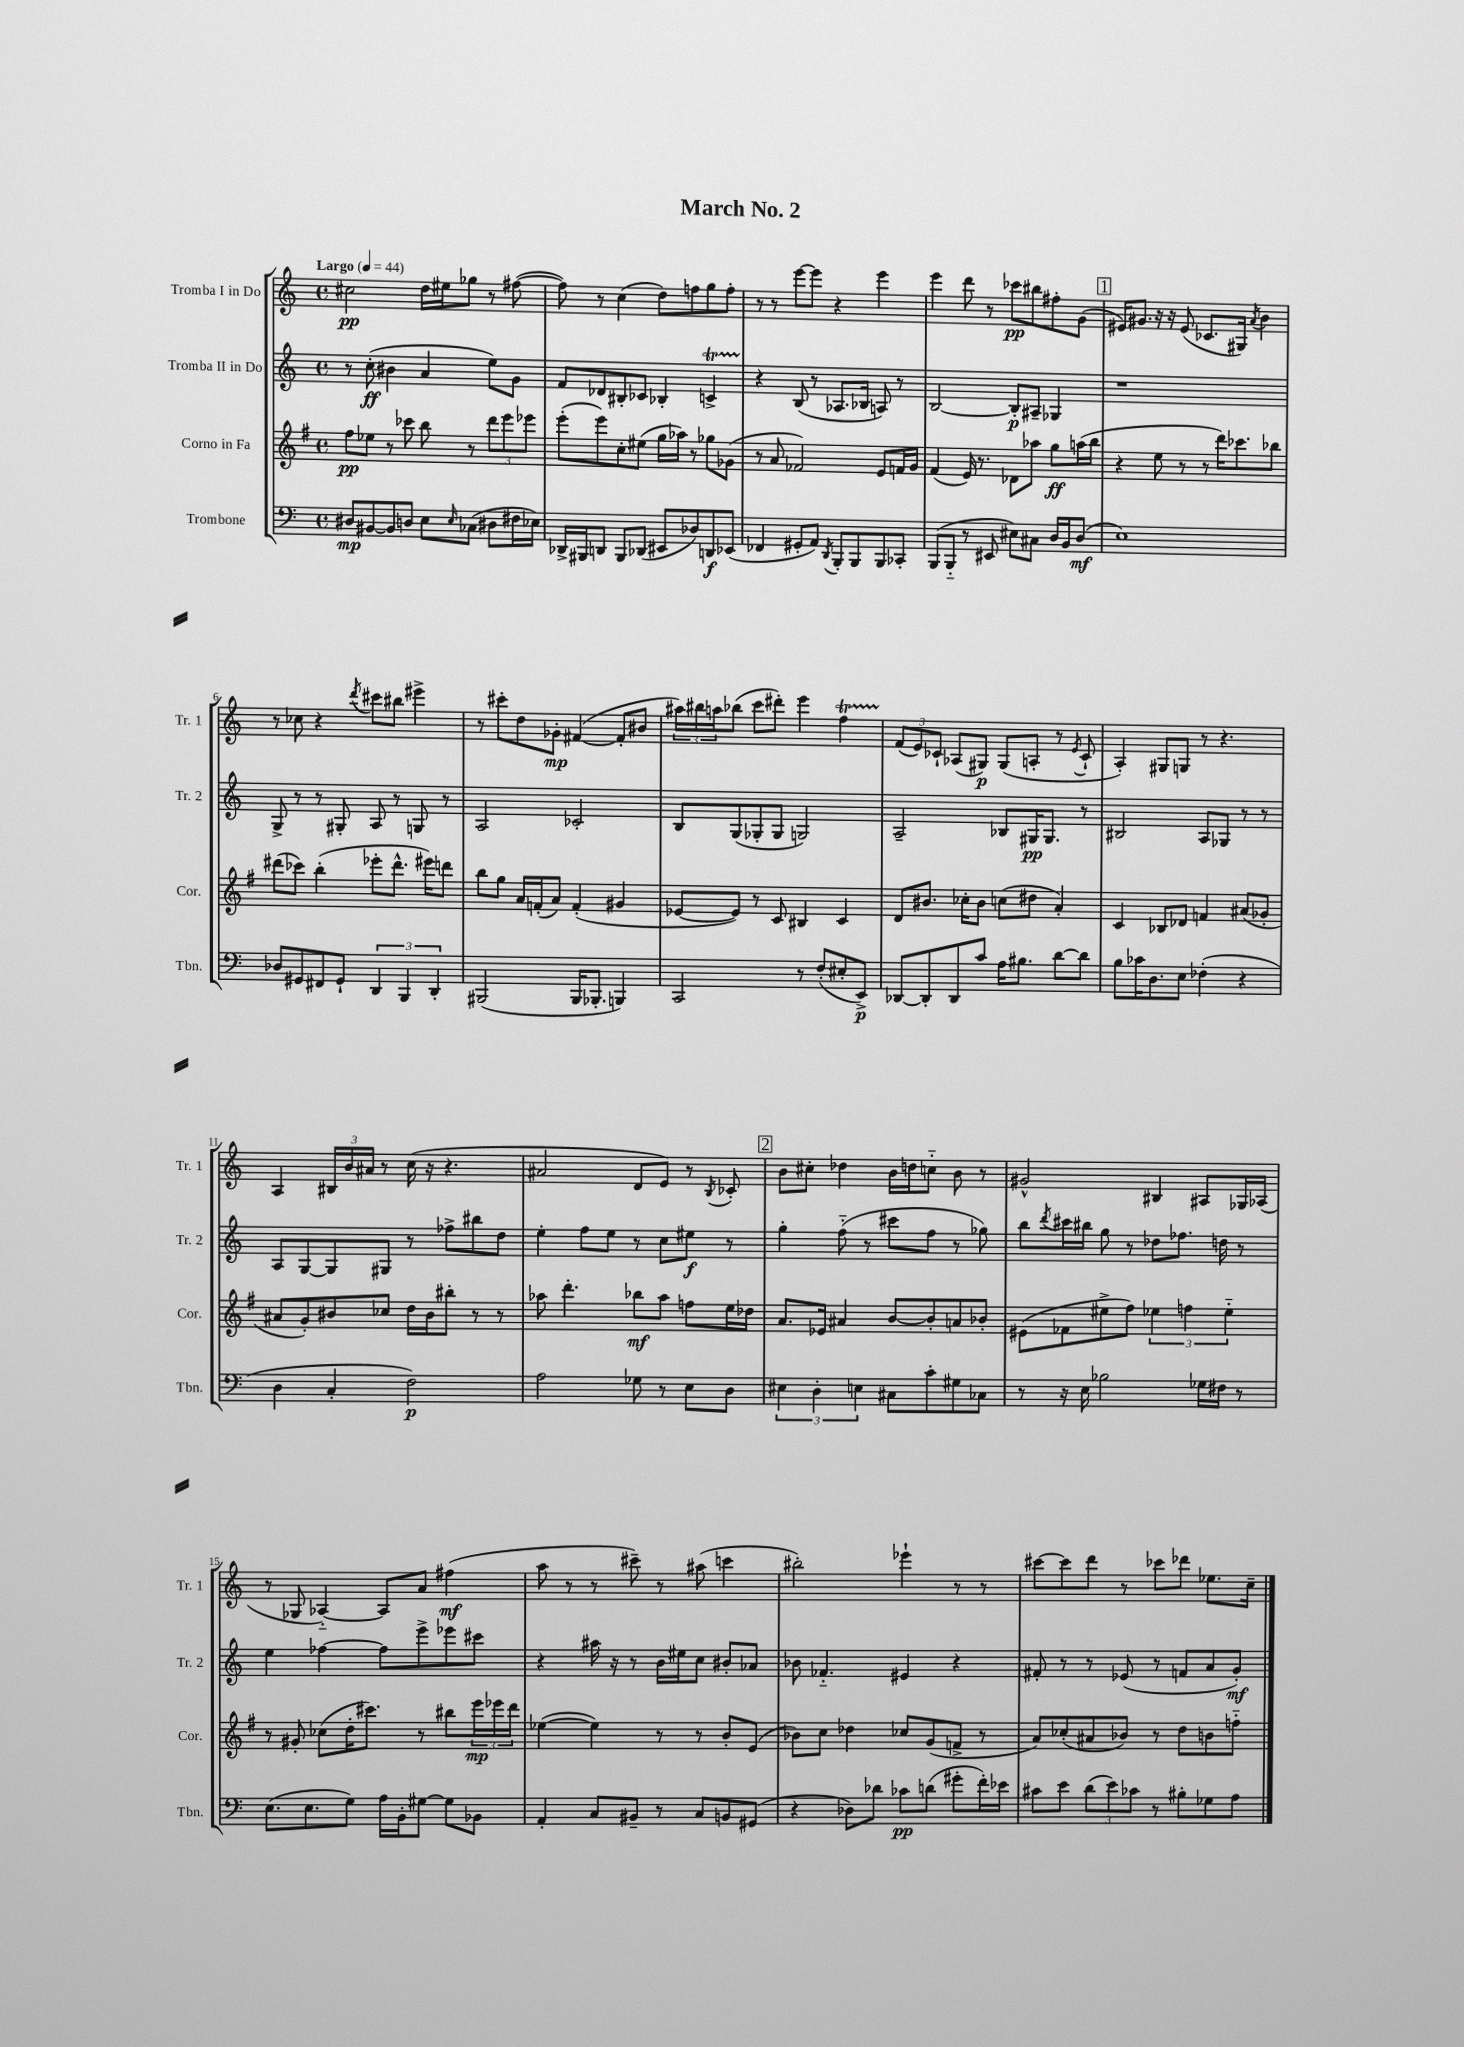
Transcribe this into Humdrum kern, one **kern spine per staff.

**kern	**kern	**kern	**kern
*staff4	*staff3	*staff2	*staff1
*clefF4	*clefG2	*clefG2	*clefG2
*k[]	*k[f#]	*k[]	*k[]
*M4/4	*M4/4	*M4/4	*M4/4
*met(c)	*met(c)	*met(c)	*met(c)
*MM44	*MM44	*MM44	*MM44
8D#/L	8ff#\L	8r	2cc#\
[8BB#/	8ee-\J	(8cc'\	.
8BB#/]	8r	4b#\	.
8D/J	8ccc-\	.	.
8E\L	8bb\	4a/	16dd\LL
.	.	.	16ee#\J
16qqE/	.	.	.
(8C-\J	8r	.	8gg-\J
8D#\L	12ddd\L	8ee\L)	8r
.	12eee\	.	.
16F#\L	.	8g\J	([8ff#\
.	12eee-\J	.	.
16E-\JJ)	.	.	.
=	=	=	=
16DD-^/LL	(8eee'\L	8f/L	8ff#\])
16BBB#/J	.	.	.
8DD/J	8eee\)	8d-/	8r
8BBB#/L	8cc'\	8B#'/	(4cc\
(8DD-/J	(8ee#\J	8c-/J	.
8EE#/L	16gg\LL	4B-'/	8dd\L)
.	16aa-\JJ)	.	.
8D-/)	8r	.	8ff\
8DD/	8gg-\L	4c^/	8gg\
(8EE-/J	(8g-\J	.	8ff'\J
=	=	=	=
4FF-/	8r	4r	8r
.	8a/	.	8r
8GG#'/L	2f-/)	(8B/	[8eee\L
8AA/J)	.	8r	8eee\]J
8qDD/	.	.	.
8BBB'/L	.	8.A-/L	4r
8BBB/	.	.	.
.	.	16B-/Jk	.
8BBB/	8e/L	8A/)	4eee\
8CC-'/J	16f/L	8r	.
.	16g/JJ	.	.
=	=	=	=
(8BBB/L	(4f#/	[2B/	4eee\
8BBB'~/J	.	.	.
8r	16e/)	.	8ddd\
.	8.r	.	.
8EE#/	.	.	8r
8E#\L)	8d-\L	8B'/]L	8ccc-\L
8C#\J	8aa-\J	8A#~/J	8bb#\
16D/LL	8gg\L	4G-/	8ff#'\
16BB/J	.	.	.
(8D/J	(16aa\L	.	(8g\J
.	16bb\JJ	.	.
=	=	=	=
1E)	4r	1r	16e#/LK)
.	.	.	8.g#/J
.	8ee\	.	16r
.	.	.	16r
.	8r	.	(8e#/
.	8r	.	8.c-/L
.	16ddd\LK)	.	.
.	8.ccc-\	.	16G#/Jk)
.	.	.	8qa/
.	.	.	4b\
.	8bb-\J	.	.
=	=	=	=
8D-/L	(8ddd#\L	8G^/	8r
8GG#/	8ccc-\J)	8r	8cc-\
8FF#/	(4bb'\	8r	4r
8GG#`/J	.	8G#'/	.
.	.	.	8qddd/
6DD/	8eee-'\L	8A/	8ccc#\L
.	8.ddd#^^\J	8r	8bb#\J
6BBB/	.	.	.
.	.	8G/	4eee#^\
.	16eee#\LK)	.	.
6DD'/	.	.	.
.	8ddd\J	8r	.
=	=	=	=
(2BBB#/	8bb\L	2A/	8r
.	8gg\J	.	8ccc#'\L
.	16a/LL	.	8dd\
.	(16f'/J	.	.
.	8a/J)	.	8g-'\J
16BBB#/LK	(4f'/	2c-'/	([4f#/
8.BBB-'/J	.	.	.
4BBB/)	4g#/	.	8f#'/]L
.	.	.	8b#/J
=	=	=	=
2CC/	[8e-/L	8B/L	24aa#\LL)
.	.	.	24bb#\
.	.	.	24aa\J
.	8e-/]J)	(8G/	(8bb-\J
.	8r	8G-'/	8ccc\L
.	8c/	8G-/J	8ddd#'\J)
8r	4B#/	2G/)	4eee\
(8F'/L	.	.	.
8E#'/	4c/	.	4ff\
8EE^/J)	.	.	.
=	=	=	=
[8DD-/L	8d/L	2A~/	(12f/L
.	.	.	12e/)
8DD-'/]	8.b#/J	.	.
.	.	.	12c-`/J
8DD-/	.	.	(8A-/L
.	16cc-'\LK	.	.
8c/J	8b#\J	.	8G#/J)
16A\LK	(8cc\L	8B-/L	(8G#/L
8.B#\J	.	.	.
.	8dd#\J	16G#/K	8A'/J
.	.	8.G#/J	.
[8d\L	4a'/)	.	8r
.	.	.	8qe/
8d\]J	.	8r	8c-`/
=	=	=	=
8B\L	4c/	2B#/	4A'/)
16c-\K	.	.	.
8.D\	.	.	.
.	8B-/L	.	8G#/L
8E\J	8d-/J	.	8G/J
(4F-'\	4f/	8A/L	8r
.	.	8G-/J	4.r
4r	(8a#/L	8r	.
.	8g-'/J	8r	.
=	=	=	=
4D\	8a#/L	8A/L	4A/
.	8g'/)	[8G/	.
4C'/	8b#/	8G/]	24B#/LL
.	.	.	24b/
.	.	.	24a#/JJ
.	8cc-/J	8G#/J	8r
2F\)	16dd\LL	8r	(16cc\
.	16b#\J	.	16r
.	8bb#'\J	8ff-^\L	4.r
.	8r	8bb#\	.
.	8r	8dd\J	.
=	=	=	=
2A\	8aa-\	4ee'\	2a#/
.	4.ddd'\	.	.
.	.	8ff\L	.
.	.	8ee\J	.
8G-\	8bb-\L	8r	8d/L
8r	8aa-\J	8cc\L	8e/J)
8E\L	8ff\L	8ee#\J	8r
.	.	.	8qB/
8D\J	16ee\L	8r	8c-'/
.	16dd-\JJ	.	.
=	=	=	=
6E#\	8.a/L	4gg'\	8b\L
.	.	.	8cc#'\J
6D'\	.	.	.
.	16e-/Jk	.	.
.	4a#/	(8ff'~\	4dd-\
6E\	.	.	.
.	.	8r	.
8C#\L	[8b/L	8ccc#\L	16b\LL
.	.	.	16dd\J
8c'\	8b'/]	8ff\J	8cc'~\J
8G#\	8a/	8r	8b\
8C-\J	8b-'/J	8gg-\)	8r
=	=	=	=
8r	(8e#\L	8bb\L	2g#^^/
.	.	8qddd/	.
16r	8f-\	16ccc#\L	.
16E\	.	16bb#\JJ	.
2B-\	8ee#^\	8gg\	.
.	8ff#\J)	8r	.
.	6ee-\	8dd-\L	4B#/
.	.	8.ff-\J	.
.	6ff\	.	.
16G-\LL	.	.	8A#/L
16F#\JJ	.	16dd\	.
.	6ee-'~\	.	.
8r	.	8r	16G-/L
.	.	.	(16A-/JJ
=	=	=	=
(8.E\L	8r	4ee\	8r
.	8g#'/	.	8G-/
8.E\	.	.	.
.	(8cc-\L	[4ff-\	[4A-'~/)
8G\J)	16dd'\K	.	.
.	8.ccc#\J)	.	.
16A\LL	.	8ff-\]L	8A-/]L
16BB'\J	.	.	.
[8G#\J	8r	8eee^\	8a/J
8G#\]L	8bb#\L	8eee-\	(4ff#\
8BB-\J	24eee\L	8ccc#\J	.
.	24eee-\	.	.
.	24ddd\JJ	.	.
=	=	=	=
4AA'/	([4ee-\	4r	8aa\
.	.	.	8r
8C/L	4ee-\])	16aa#\	8r
.	.	16r	.
8BB#~/J	.	8r	8ccc#~\)
8r	8r	16b\LL	8r
.	.	16ee#\J	.
8C/L	8r	8cc\J	(8aa#\
8BB/	8b'/L	8b#'/L	4ccc\
(8GG#/J	(8e/J	8a-/J	.
=	=	=	=
4r	8b-\L)	8b-\	2bb#'\)
.	8cc\J	4.f-'~/	.
8D-\L)	4dd-\	.	.
8d-\J	.	.	.
8c-\L	8cc-/L	4e#/	4eee-`\
(8d\J	(8g/	.	.
8g#'\L	8f^/J	4r	8r
16f'\L)	8r	.	8r
16e-\JJ	.	.	.
=	=	=	=
8c#\L	8a/L)	8f#'/	[8ccc#\L
8e\J	(8cc-'/	8r	8ccc#\]
(12d\L	8a#/	8r	8ddd\J
12e\)	.	.	.
.	8b-/J)	(8e-/	8r
12c-\J	.	.	.
8r	8r	8r	8ccc-\L
8B#'\L	8dd\L	8f/L	8ddd-\J
8G-\	8b\	8a/	8.ee-\L
8A\J	8ff'~\J	8g'/J)	.
.	.	.	16cc~\Jk
==	==	==	==
*-	*-	*-	*-
